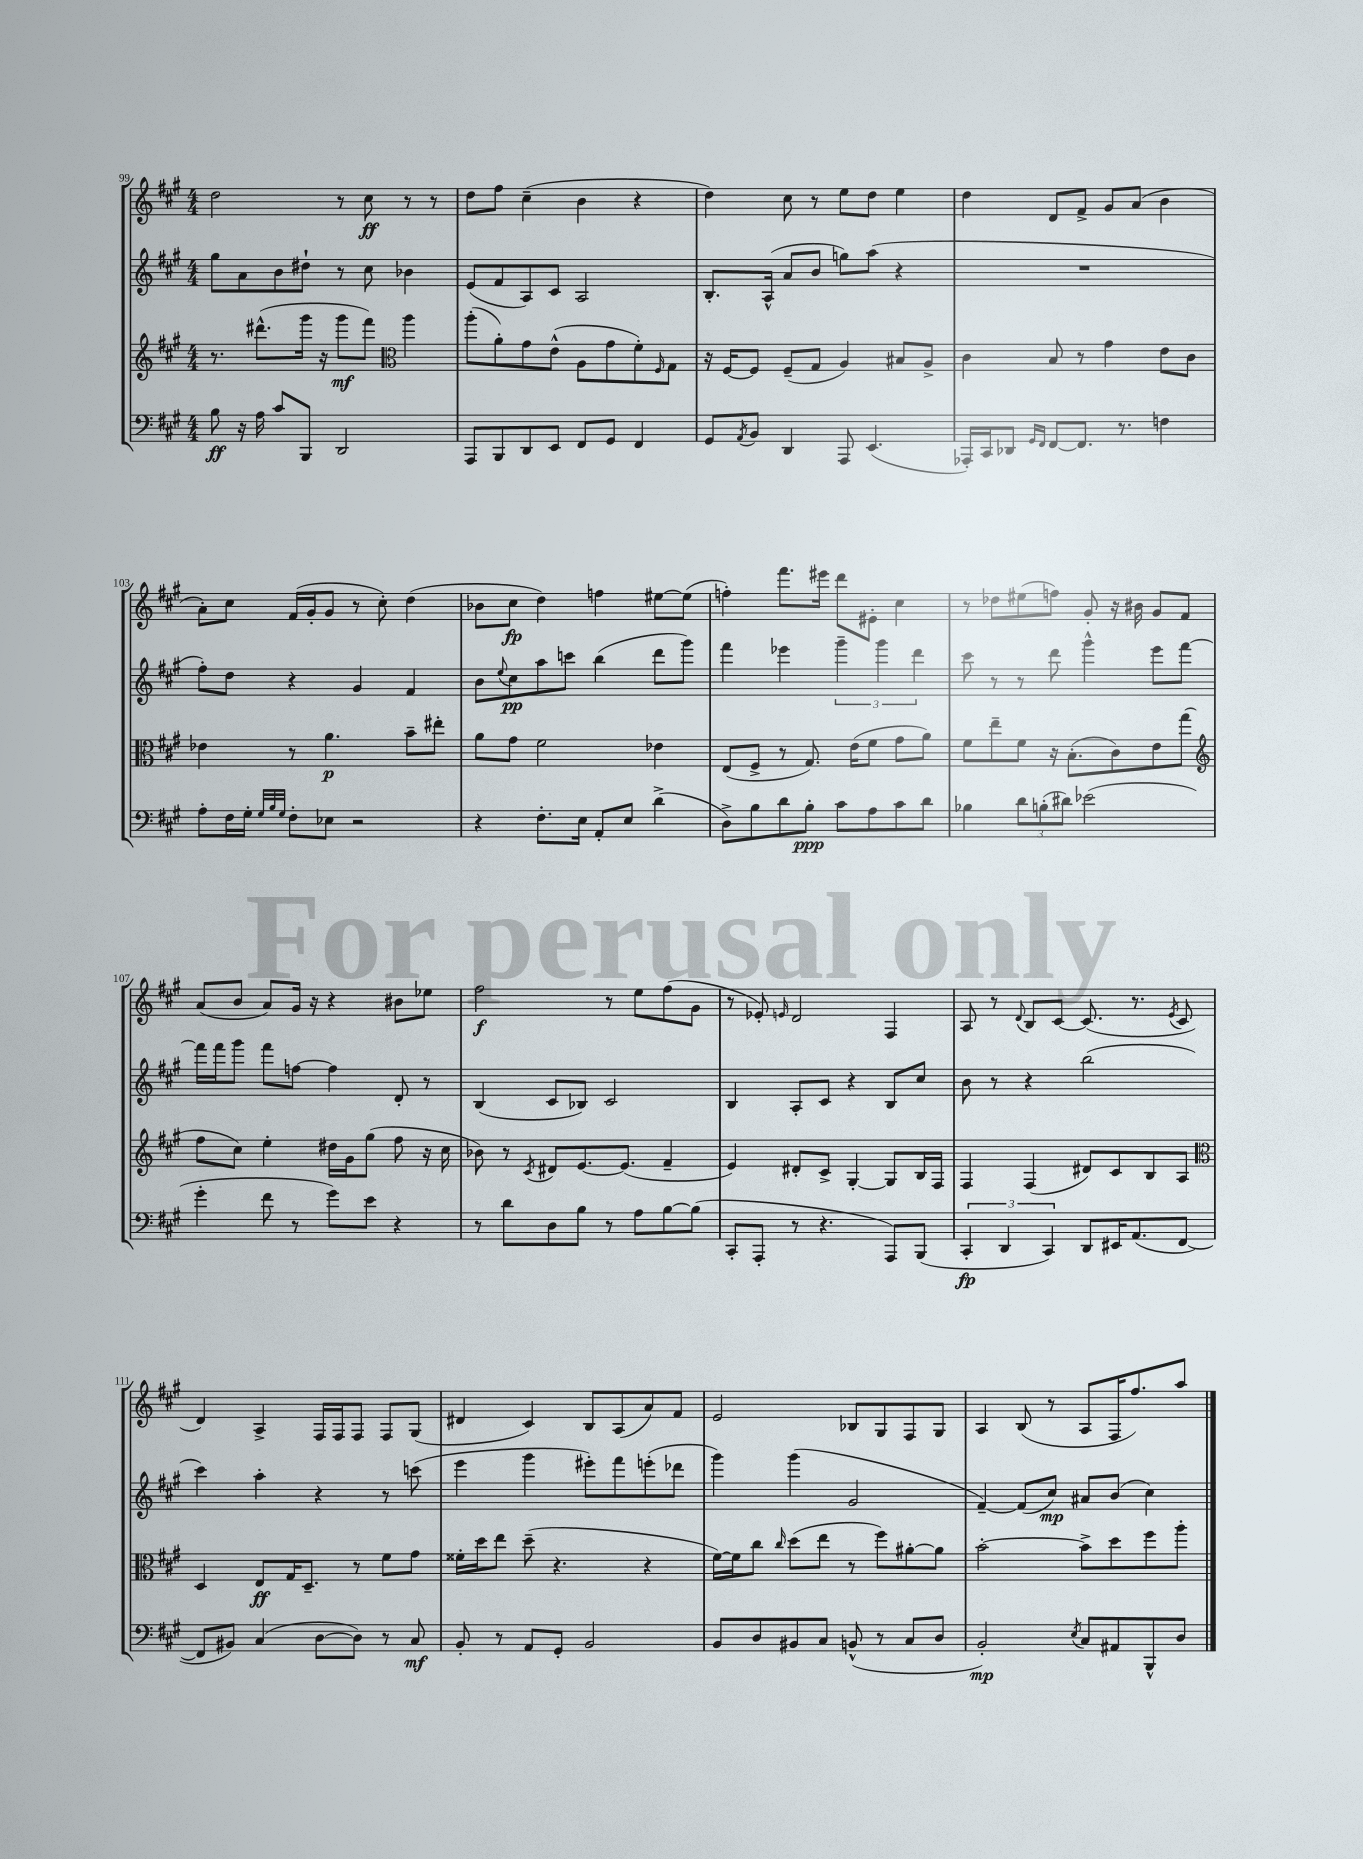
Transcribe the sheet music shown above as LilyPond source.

<<
\new StaffGroup <<
\new Staff = "s0" {
    \clef treble \key a \major \numericTimeSignature \time 4/4
    d''2 r8 cis''8\ff r8 r8 |
    d''8 fis''8 cis''4--( b'4 r4 |
    d''4) cis''8 r8 e''8 d''8 e''4 |
    d''4 d'8 fis'8-> gis'8 a'8( b'4 |
    a'8-.) cis''8 fis'16( gis'16-. gis'8 r8 cis''8-.) d''4( |
    bes'8 cis''8\fp d''4) f''4 eis''8~ eis''8( |
    f''4-.) fis'''8. eis'''16 d'''8 eis'8-. cis''4 |
    r8 des''8 eis''8( f''8) gis'8-. r16 bis'16 gis'8 fis'8 |
    a'8( b'8 a'8) gis'16 r16 r4 bis'8 ees''8 |
    fis''2\f r8 e''8 fis''8( gis'8 |
    r8 ees'8-.) \grace { e'16 } d'2 fis4 |
    a8 r8 \appoggiatura { d'8 } b8 cis'8~ cis'8.( r8. \acciaccatura { e'8 } cis'8 |
    d'4) a4-> fis16 fis16 fis8 fis8 gis8( |
    dis'4 cis'4) b8 a8( a'8) fis'8 |
    e'2 bes8 gis8 fis8 gis8 |
    a4 b8( r8 a8 fis16 fis''8.) a''8 \bar "|." |
}
\new Staff = "s1" {
    \clef treble \key a \major \numericTimeSignature \time 4/4
    gis''8 a'8 b'8 dis''8-! r8 cis''8 bes'4 |
    e'8( fis'8 a8) cis'8 a2 |
    b8.-. a16-^( a'8 b'8 g''8) a''8( r4 |
    R1 |
    fis''8-.) d''8 r4 gis'4 fis'4 |
    b'8 \appoggiatura { e''8 } cis''8\pp a''8 c'''8 b''4( d'''8 gis'''8) |
    fis'''4 ees'''4 \tuplet 3/2 { gis'''4-- gis'''4 d'''4 } |
    cis'''8 r8 r8 d'''8 gis'''4-^ e'''8 fis'''8~ |
    fis'''16 fis'''16 gis'''8 fis'''8 f''8~ f''4 d'8-. r8 |
    b4( cis'8 bes8) cis'2 |
    b4 a8-. cis'8 r4 b8 cis''8 |
    b'8 r8 r4 b''2( |
    cis'''4) a''4-. r4 r8 c'''8( |
    e'''4 gis'''4 eis'''8-.) fis'''8 e'''8-.( des'''8 |
    gis'''4) gis'''4( gis'2 |
    fis'4~--) fis'8( cis''8\mp) ais'8 b'8( cis''4) \bar "|." |
}
\new Staff = "s2" {
    \clef treble \key a \major \numericTimeSignature \time 4/4
    r8. dis'''8.-^( gis'''16 r16 gis'''8\mf fis'''8) \clef alto a''4 |
    a''8-.( a'8-.) gis'8 e'8-^( a8 gis'8 fis'8-.) \grace { fis16 } gis8 |
    r16 fis16~ fis8 fis8--( gis8 a4) bis8 a8-> |
    cis'4 b8 r8 gis'4 e'8 cis'8 |
    ees'4 r8 a'4.\p b'8-- eis''8-. |
    a'8 gis'8 fis'2 ees'4 |
    e8( fis8-> r8 gis8.) e'16( fis'8 gis'8 a'8) |
    fis'8 e''8-- fis'8 r16 b8.-.( cis'8) e'8 gis''8( |
    \clef treble fis''8 cis''8) e''4-. dis''16 gis'16 gis''8( fis''8 r16 cis''16 |
    bes'8) r8 \acciaccatura { cis'8 } dis'8 e'8.~ e'8.( fis'4-- |
    e'4) dis'8-. cis'8-> gis4~-. gis8 b16 fis16 |
    fis4 fis4( dis'8) cis'8 b8 a8 |
    \clef alto d4 e8\ff gis16 d8.-- r8 fis'8 gis'8 |
    fisis'16-. d''16 e''8 d''8--( r4. r4 |
    fis'16~) fis'16 cis''8 \grace { cis''16 } d''8( e''8 r8 fis''8) ais'8~-. ais'8 |
    b'2~-. b'8-> d''8 fis''8 a''8-. \bar "|." |
}
\new Staff = "s3" {
    \clef bass \key a \major \numericTimeSignature \time 4/4
    b8\ff r16 a16 cis'8 b,,8 d,2 |
    a,,8 b,,8 d,8 e,8 fis,8 gis,8 fis,4 |
    gis,8 \acciaccatura { a,8 } b,8 d,4 a,,8 e,4.( |
    aes,,16-.) cis,16 des,8 \grace { gis,16 fis,16 } fis,8~ fis,8. r8. f4 |
    a8-. fis16 gis16-. \grace { gis32 b32 gis32 } fis8-. ees8 r2 |
    r4 fis8.-. e16 a,8-. e8 d'4->( |
    d8->) b8 d'8 b8-.\ppp cis'8 a8 cis'8 d'8 |
    bes4 \tuplet 3/2 { d'8 b8-.( dis'8) } ees'2( |
    gis'4-. fis'8 r8 gis'8) e'8 r4 |
    r8 d'8 d8 b8 r8 a8 b8~ b8( |
    cis,8-. a,,8-. r8 r4. a,,8) b,,8( |
    \tuplet 3/2 { cis,4-.\fp d,4 cis,4) } d,8 eis,16 a,8.( fis,8~ |
    fis,8 bis,8) cis4( d8~ d8) r8 cis8\mf |
    b,8-. r8 a,8 gis,8-. b,2 |
    b,8 d8 bis,8 cis8 b,8-^( r8 cis8 d8 |
    b,2-.\mp) \acciaccatura { e8 } cis8 ais,8 b,,8-^ d8 \bar "|." |
}
>>
>>
\layout { \context { \Score currentBarNumber = #99 } }
